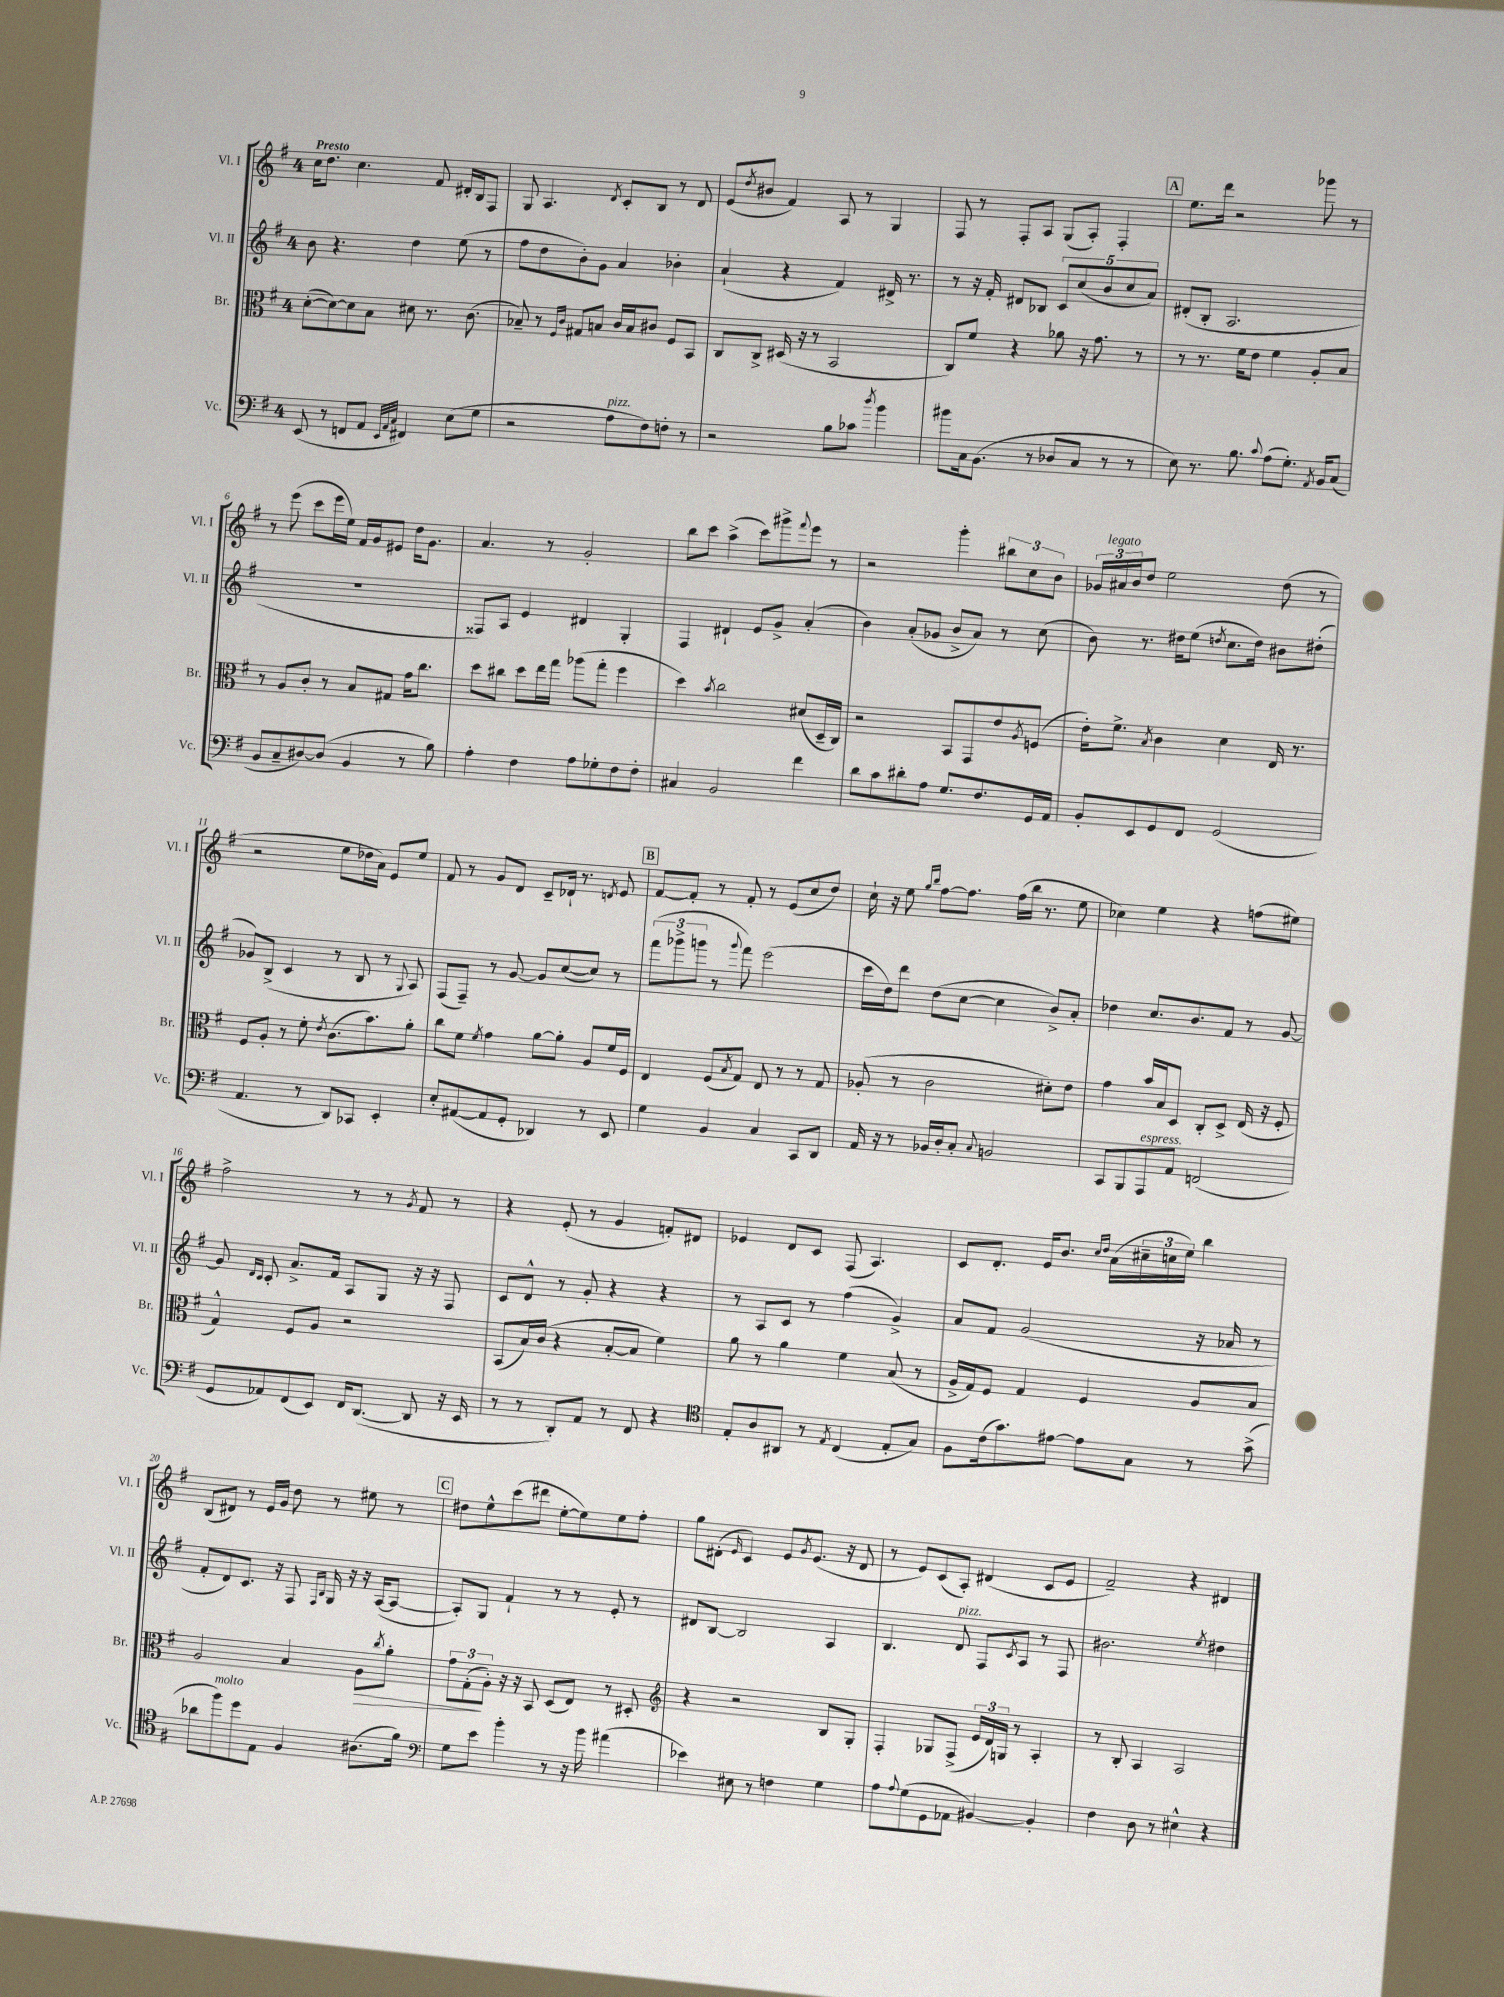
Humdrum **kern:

**kern	**kern	**dynam	**kern	**kern
*part4	*part3	*part3	*part2	*part1
*staff4	*staff3	*staff3	*staff2	*staff1
*I"Vc.	*I"Br.	*	*I"Vl. II	*I"Vl. I
*I'Vc.	*I'Br.	*	*I'Vl. II	*I'Vl. I
*clefF4	*clefC3	*	*clefG2	*clefG2
*k[f#]	*k[f#]	*	*k[f#]	*k[f#]
*M4/4	*M4/4	*	*M4/4	*M4/4
=1	=1	=1	=1	=1
!	!	!	!	!LO:TX:a:B:t=Presto
(8EE/	([8d'\L	.	8b\	16cc\KL
.	.	.	.	8.dd\J
8r	8d\_)	.	4.r	.
8FFn/L	8d\]	.	.	4.cc\
8AA/J	8B\J	.	.	.
32qqEE/LLL	.	.	.	.
32qqAA/	.	.	.	.
32qqC/JJJ	.	.	.	.
4FF#X/)	8d#X\	.	4dd\	.
.	8.r	.	.	8f#/
(8E\L	.	.	(8ee\	16d#X'/LL
.	(8.c\	.	.	16B/J
8G\J	.	.	8r	8F#/J
=2	=2	=2	=2	=2
2r	8B-X~/)	.	8ff#\L	8G/
.	8r	.	8dd\	4.A/
.	16qqF#/LL	.	.	.
.	16qqc/JJ	.	.	.
.	8G#X/L	.	8b'\)	.
.	8Bn/J	.	8g\J	.
.	.	.	.	8qd/
!LO:TX:a:i:t=pizz.	!	!	!	!
8A\L	16c/LL	.	4a/	8c'/L
.	16B/J	.	.	.
8F#\)	8c#X/J	.	.	8B/J
8Fn'\J	8F#/L	.	4b-X'\	8r
8r	8BB/J	.	.	8d/
=3	=3	=3	=3	=3
2r	8C/L	.	(4a`/	(8e/L
.	.	.	.	8qdd/
.	8C^/J	.	.	8b#X/J
.	(16D#X/	.	4r	4f#/)
.	16r	.	.	.
.	8r	.	.	.
8B\L	2BB/	.	4f#/)	8A/
8c-X\J	.	.	.	8r
8qdd/	.	.	.	.
4b\	.	.	16d#X^/	4G/
.	.	.	8.r	.
=4	=4	=4	=4	=4
8b#X\L	8C/L)	.	8r	8F#/
16C\k	8f#/J	.	16r	8r
(8.BB\J	.	.	16f#'/	.
.	4r	.	8d#X/L	8F#'/L
8r	.	.	8B-X/J	8A/J
8D-X/L	8a-X\	.	10c/L	(8G/L
.	.	.	(10cc/	.
8C/J	16r	.	.	8A'/J)
.	8.g\	.	.	.
.	.	.	10b/	.
8r	.	.	.	4F#'/
.	.	.	10cc/	.
8r	8r	.	.	.
.	.	.	10a/J)	.
!!LO:REH:place=s1:t=A
=5	=5	=5	=5	=5
8E\)	8r	.	(8d#X'/L	8.ee\L
8.r	8.r	.	8B'/J	.
.	.	.	.	16ddd\Jk
.	.	.	2.A/	2r
8.B\	16f#\KL	.	.	.
.	8e\J	.	.	.
8qqc/	.	.	.	.
(8A\L	4f#\	.	.	.
8.G'\J)	.	.	.	.
.	8A'/L	.	.	8ggg-X\
8qAA/	.	.	.	.
16BB/KL	.	.	.	.
(8C/J	8B/J	.	.	8r
!!LO:LB:g=z
=6	=6	=6	=6	=6
8BB/L	8r	.	1r	8r
8C~/	8A/L	.	.	(8eee\
[8D#X/)	8c'/J	.	.	8ccc\L
(8D#/J]	8r	.	.	16eee\L
.	.	.	.	16ee\JJ)
4BB/	8B/L	.	.	16f#/LL
.	.	.	.	16g/J
.	8G#X/J	.	.	8e#X/J
8r	16g\KL	.	.	16dd\KL
.	8.cc\J	.	.	8.g\J
8B\)	.	.	.	.
=7	=7	=7	=7	=7
4A'\	8dd\L	.	8F##X/L)	4.a/
.	8cc#X\J	.	8A/J	.
4F#\	8dd\L	.	4e/	.
.	16ee\L	.	.	8r
.	16gg\JJ	.	.	.
8A\L	(8aa-X\L	.	4d#X/	2g'/
8G-X'\	8gg'\J	.	.	.
8F#\	4ff#\	.	4G'/	.
8F#'\J	.	.	.	.
=8	=8	=8	=8	=8
4C#X/	4dd\)	.	4F#/	8bb\L
.	.	.	.	8ccc\J
.	8qb/	.	.	.
2BB/	2cc\	.	4d#X`/	(4aa^\
.	.	.	8e/L	8ccc\L)
.	.	.	8g^/J	8ggg#X^\
.	.	.	.	8qqfff#/
4f#\	(8d#X/L	.	(4a'/	8eee\J
.	16D~/L	.	.	8r
.	16C/JJ)	.	.	.
=9	=9	=9	=9	=9
8d\L	2r	.	4b\)	2r
8c\	.	.	.	.
8d#X'\	.	.	(8a'/L	.
8A\J	.	.	8g-X/J	.
8.G/L	8BB/L	.	8b^/L	4ggg'\
.	8GG/	.	8a/J)	.
8.F#/	.	.	.	.
.	8e/	.	8r	12bb#X\L
.	.	.	.	12cc\
.	8qA/	.	.	.
16GG/L	(8Fn/J	.	(8cc\	.
.	.	.	.	12b\J
16AA/JJ	.	.	.	.
=10	=10	=10	=10	=10
8BB'/L	16e'\KL)	.	8b\)	24g-X/LL
!	!	!	!	!LO:TX:a:i:t=legato
.	.	.	.	24a#X/
.	8.f#^\J	.	.	.
.	.	.	.	24b/J
8EE/	.	.	8.r	8dd/J
.	8qB/	.	.	.
8GG/	4c\	.	.	2ee\
.	.	.	16dd#X\KL	.
8FF#/J	.	.	(8ee\J	.
.	.	.	8qddn/	.
(2GG/	4d\	.	8.cc\L	.
.	.	.	16dd\Jk)	.
.	16E/	.	8b#X\L	(8dd\
.	8.r	.	.	.
.	.	.	(8dd#X'\J	8r
!!LO:LB:g=z
=11	=11	=11	=11	=11
4.AA/	8F#/L	.	8g-X/L)	2r
.	8A'/J	.	(8B^/J	.
.	8r	.	4c/	.
8r	8f#'\	.	.	.
.	8qe/	.	.	.
8DD/L)	(8.c\L	.	8r	8ee\L
8CC-X/J	.	.	8B/	16dd-X\L
.	8.b\)	.	.	16a\JJ)
4EE'/	.	.	8r	8e/L
.	.	.	8qqG/	.
.	8a'\J	.	8A/)	8ee/J
=12	=12	=12	=12	=12
8E'/L	8cc\L	.	(8F#/L	8f#/
([8AA#X/	8f#\J	.	8F#~/J)	8r
.	8qf#/	.	.	.
8AA#/]	4g\	.	8r	8g/L
8GG'/J	.	.	[8g/	8d/J
4DD-X/)	[8a\L	.	8g/L]	8c~/L
.	8a'\J]	.	([8cc/	16d-X`/Jk
.	.	.	.	8.r
8r	8A/L	.	8cc/J])	.
.	.	.	.	8qdn/
8EE/	16f#/L	.	8r	8e/
.	16F#/JJ	.	.	.
!!LO:REH:place=s1:t=B
=13	=13	=13	=13	=13
4G\	4E/	.	(12fff#\L	[8f#/L
.	.	.	12ggg-X^\	.
.	.	.	.	8f#'/J]
.	.	.	12gggn\J	.
4BB/	(8F#/L	.	8r	8r
.	8qB/	.	8qqggg/	.
.	8G/J)	.	8fff#\)	8f#'/
4C/	8E/	.	(2eee\	8r
.	8r	.	.	(8e/L
8CC/L	8r	.	.	8cc/
8DD/J	8G/	.	.	8dd/J)
=14	=14	=14	=14	=14
16AA/	(8A-X'/	.	16ccc\LL	16cc`\
16r	.	.	16dd\J)	16r
8r	8r	.	8ddd\J	8ee\
.	.	.	.	16qqgg/LL
.	.	.	.	16qqbb/JJ
16BB-X/LL	2c\	.	(8dd\L	[8ff#\L
16D'/J	.	.	.	.
8C'/J	.	.	[8cc\J	8.ff#\J]
8qqC/	.	.	.	.
2BBn/	.	.	4cc\]	.
.	.	.	.	(16ff#\LL
.	.	.	.	16bb\JJ
.	.	.	.	8.r
.	8d#X'\L)	.	8b^/L)	.
.	8e\J	.	8a'/J	8ee\
=15	=15	=15	=15	=15
8CC/L	4g\	.	4dd-X\	4cc-X\)
8BBB/	.	.	.	.
!LO:TX:a:i:t=espress.	!	!	!	!
8AAA/	16b/LL	.	8.cc/L	4ee\
.	16B/J	.	.	.
8AA/J	8D/J	.	.	.
.	.	.	8.b/	.
(2FFn/	8C'/L	.	.	4r
.	8D^/J	.	8f#/J	.
.	(16E/	.	8r	(8ffn\L
.	16r	.	.	.
.	8F#'/	.	[8g/	8ee#X\J)
!!LO:LB:g=z
=16	=16	=16	=16	=16
8GG/L	4G^^/)	.	8g/]	2ff#^\
.	.	.	16qqd/LL	.
.	.	.	16qqc/JJ	.
8AA-X/)	.	.	8c'/	.
(8FF#/	8F#/L	.	8.a^/L	.
8EE/J)	8A/J	.	.	.
.	.	.	16f#/Jk	.
16FF#/KL	2r	.	8A/L	8r
([8.DD/J	.	.	.	.
.	.	.	8G/J	8r
.	.	.	.	8qg/
8DD/]	.	.	16r	8f#/
.	.	.	16r	.
16r	.	.	8F#/	8r
16EE/	.	.	.	.
=17	=17	=17	=17	=17
8r	(8BB/L	.	8c/L	4r
8r	16B/L)	.	8d^^/J	.
.	(16c/JJ	.	.	.
8DD'/L)	4r	.	8r	(8e'/
8AA/J	.	.	8g'/	8r
8r	[8B'/L	.	4r	4g/
8FF#/	8B/J]	.	.	.
4r	4f#\)	.	4r	8fn'/L)
.	.	.	.	8d#X/J
=18	=18	=18	=18	=18
*clefC4	*	*	*	*
8E'/L	8a\	.	8r	4e-X/
8A/	8r	.	8A/L	.
8AA#X/J	4a\	.	8c/J	8d/L
8r	.	.	8r	8c/J
8qE/	.	.	.	.
(4C/	4f#\	.	(4ff#\	(8F#/
.	.	.	.	4.A/)
8E'/L	(8B/	.	4g^/)	.
8G/J)	8r	.	.	.
=19	=19	=19	=19	=19
8F#\L	16A^/LL	.	8a/L	8c/L
.	16G/J)	.	.	.
(16c\k	8F#/J	.	8f#/J	8.d'/J
8.g\)	.	.	.	.
.	4G/	.	(2g/	.
.	.	.	.	16e/KL
[8e#X\J	.	.	.	8.b/J
8e#\L]	4F#/	.	.	.
.	.	.	.	16qqcc/LL
.	.	.	.	16qqdd/JJ
.	.	.	.	(16a\LL
8G\J	.	.	.	24cc#X~\
.	.	.	.	24ccn\
.	.	.	.	24ee\JJ)
8r	8A/L	.	16r	4bb\
.	.	.	16a-X/	.
(8g^\	8B/J	.	8r	.
!!LO:LB:g=z
=20	=20	=20	=20	=20
8a-X\L	2A/	.	8f#'/L	(8B/L
!LO:TX:a:i:t=molto	!	!	!	!
8ff#\)	.	.	8d/)	8d#X/J)
8dd\	.	.	8.c/J	8r
8E\J	.	.	.	16e/LL
.	.	.	16r	16g/JJ
4F#/	4B/	.	8F#/	8dd\
.	.	.	16qqF#/LL	.
.	.	.	16qqB/JJ	.
.	.	.	16G/	8r
.	.	.	16r	.
!	!	!LO:HP:b	!	!
(8.A#X\L	8A\L	>	16r	8ee#X\
.	.	.	([16A/KL	.
.	8qcc/	.	.	.
.	8a'\J	.	8A/J_	8r
16f#\Jk)	.	.	.	.
!!LO:REH:place=s1:t=C
=21	=21	=21	=21	=21
*clefF4	*	*	*	*
8G\L	12g\L	.	8A'/L])	8dd#X\L
.	(12G'\	.	.	.
8e\J	.	.	8G/J	8ee^^\
.	12A'\J)	]	.	.
4b'\	16r	.	4f#`/	(8ccc\
.	16r	.	.	.
.	8BB/	.	.	8ddd#X\J
8r	(8D/L	.	8r	[8ee'\L
16r	8E/J)	.	8r	8ee\])
16b\	.	.	.	.
(4a#X\	8r	.	8e'/	8ee\
.	8D#X'/	.	8r	8ff#'\J
=22	=22	=22	=22	=22
*	*clefG2	*	*	*
4e-X\)	4r	.	8d#X/L	8gg\L
.	.	.	[8B/J	(8d#X'\J
.	.	.	.	16qqe/
8E#X\	2r	.	2B/]	4c/)
8r	.	.	.	.
4Fn\	.	.	.	8e/L
.	.	.	.	8qg/
.	.	.	.	(8.e/J
4G\	8B/L	.	4A/	.
.	.	.	.	16r
.	8G'/J	.	.	8d#/
=23	=23	=23	=23	=23
8A\L	4F#'/	.	4.B/	8r
8qqA/	.	.	.	.
(8G\	.	.	.	8e/L)
8GG\	8G-X/L	.	.	(8c/
!	!	!	!LO:TX:a:i:t=pizz.	!
8AA-X\J	(8F#^/J	.	8d/	8A'/J)
[4BB#X/)	24e/LL	.	8F#/L	(4d#X/
.	24d/)	.	.	.
.	24Gn/JJ	.	.	.
.	.	.	8qc/	.
.	8r	.	8A/J	.
4BB#'/]	4A'/	.	8r	8c/L
.	.	.	8F#/	8e/J
=24	=24	=24	=24	=24
4F#\	8r	.	2.b#X\	2f#~/)
.	8B'/	.	.	.
8D\	4A/	.	.	.
8r	.	.	.	.
4E#X^^\	2A/	.	.	4r
.	.	.	8qee/	.
4r	.	.	4dd#X\	4d#X/
==	==	==	==	==
*-	*-	*-	*-	*-
